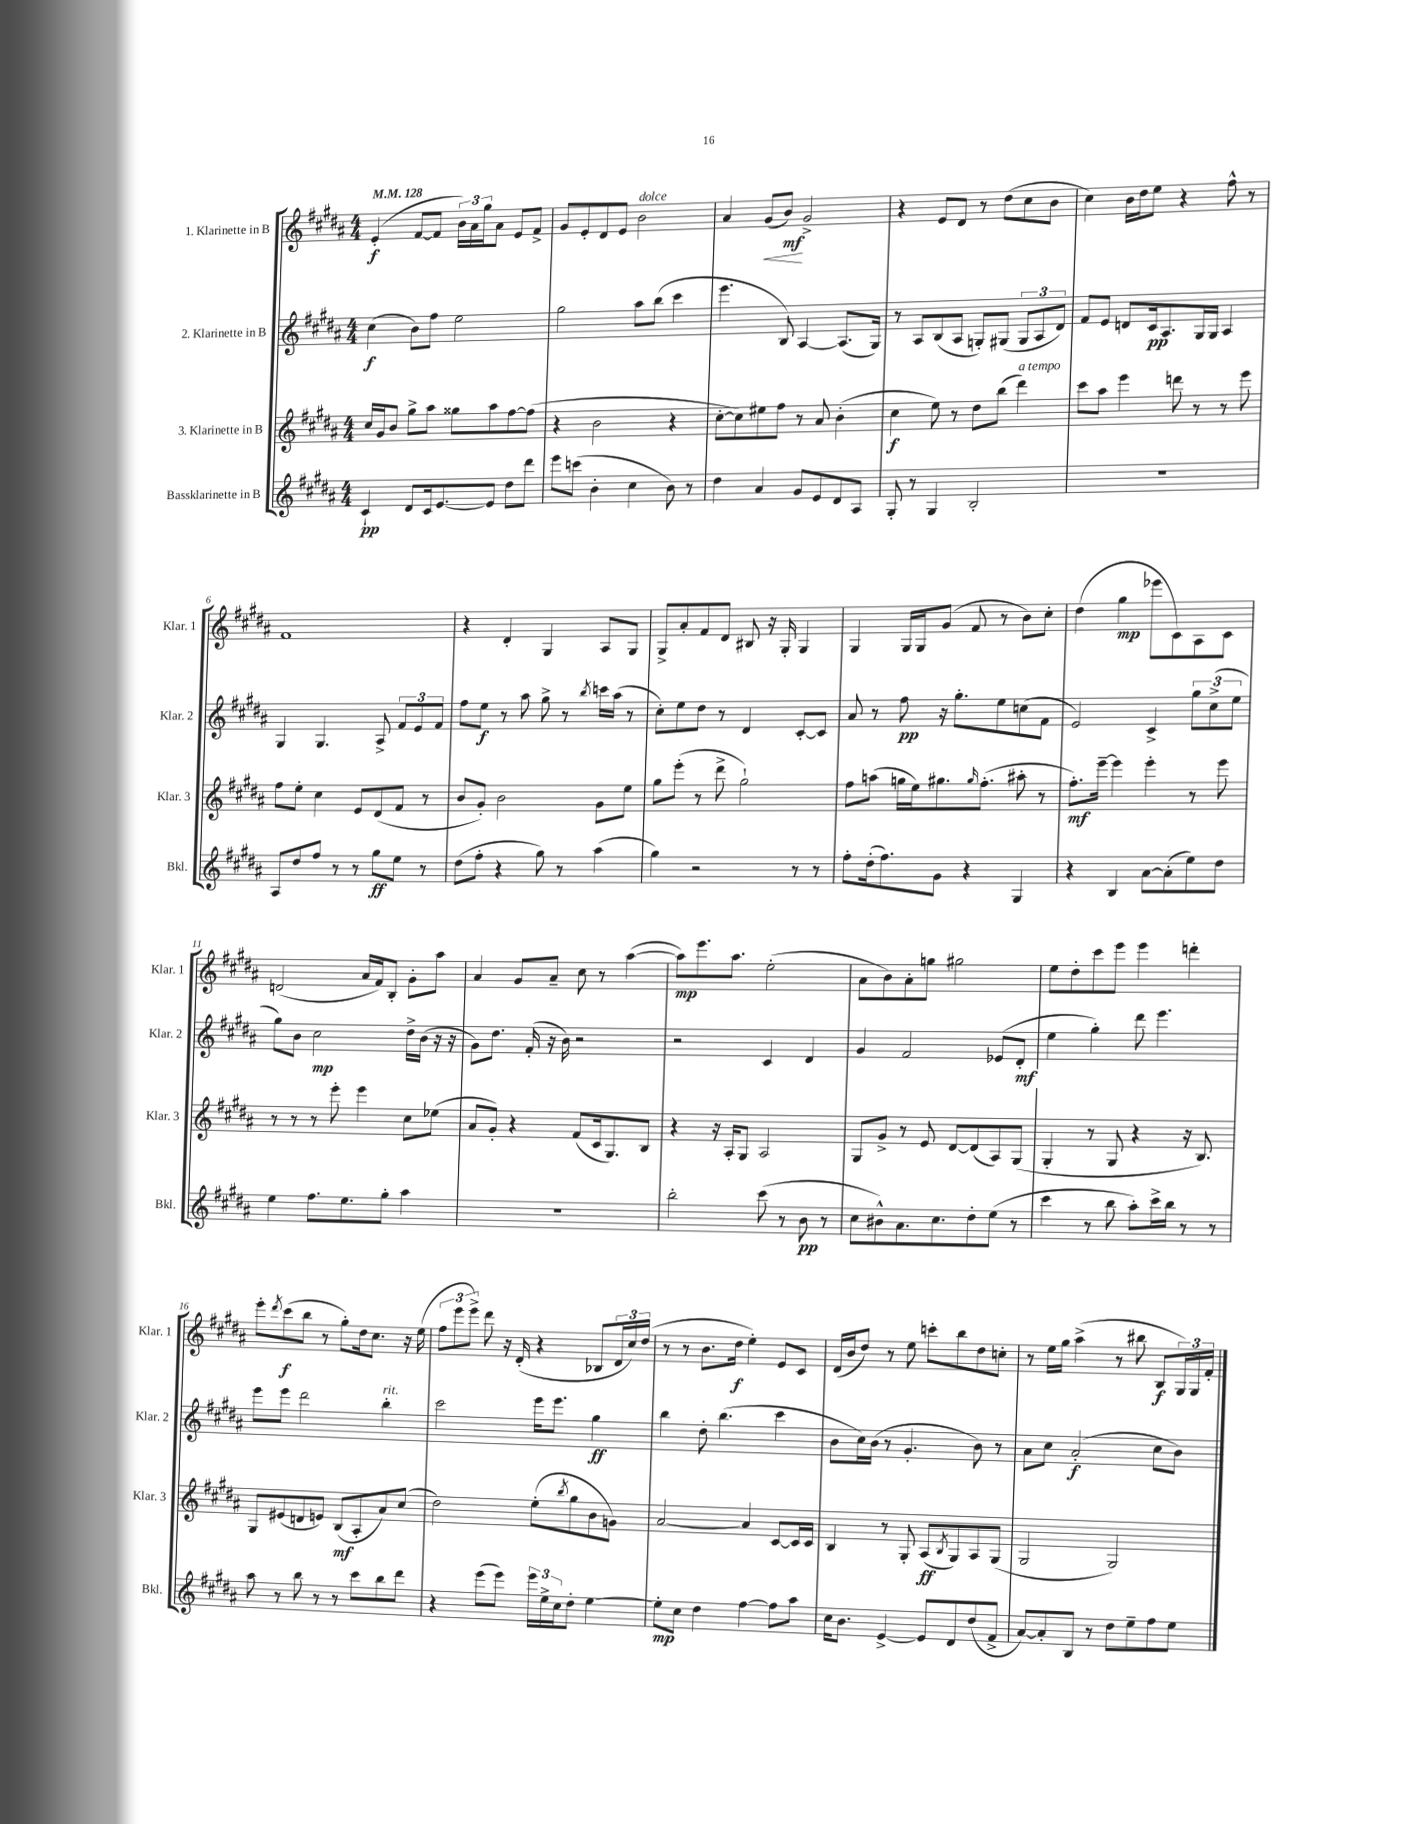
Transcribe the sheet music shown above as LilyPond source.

<<
\new StaffGroup <<
\new Staff = "s0" \with { instrumentName = "1. Klarinette in B" shortInstrumentName = "Klar. 1" } {
    \clef treble \key b \major \numericTimeSignature \time 4/4 \tempo 4 = 128
    e'4-.\f( fis'8~ fis'8 \tuplet 3/2 { b'16) ais'16 gis''16 } ais'8 e'8 fis'8-> |
    gis'8 e'8-. dis'8 e'8 b'2^\markup { \italic "dolce" } |
    ais'4 gis'8\<( b'8\mf\!) gis'2-> |
    r4 e'8 dis'8 r8 dis''8( cis''8 b'8 |
    cis''4) b'16 dis''16 e''8 r4 fis''8-^ r8 |
    fis'1 |
    r4 dis'4-. gis4 ais8 gis8 |
    gis8-> ais'8-. fis'8 dis'8 bis8 r16 gis16-. gis4 |
    gis4 gis16 gis16 gis'8( fis'8 r8 b'8) cis''8-. |
    dis''4( gis''4\mp ees'''8 cis'8) ais8 cis'8 |
    d'2( ais'16 fis'16) b8-. gis'8-. ais''8 |
    ais'4 gis'8 ais'8-- cis''8 r8 ais''4~( |
    ais''8\mp) e'''8. ais''8. e''2-.( |
    ais'8 b'8) ais'8-. g''8 gis''2 |
    e''8 dis''8-. cis'''8 e'''8 e'''4 d'''4-. |
    e'''8-. \acciaccatura { dis'''8 } cis'''8\f( b''8 r8 gis''8-.) dis''16 cis''8. r16 e''16( |
    \tuplet 3/2 { fis''8 e'''8 e'''8->) } dis'''8 r16 dis'16-.( r4 bes8 \tuplet 3/2 { dis'16 cis''16) dis''16( } |
    r8 r8 b'8. dis''16\f e''4-.) e'8 cis'8 |
    dis'16( b'16 dis''8) r8 e''8 c'''8-. b''8 dis''8 c''8-. |
    r8 e''16 gis''16 ais''4->( r8 bis''8 b8\f \tuplet 3/2 { gis16) gis16 fis'16-. } \bar "|." |
}
\new Staff = "s1" \with { instrumentName = "2. Klarinette in B" shortInstrumentName = "Klar. 2" } {
    \clef treble \key b \major \numericTimeSignature \time 4/4
    cis''4\f( b'8) fis''8 e''2 |
    gis''2 ais''8 b''8( cis'''4 |
    e'''4. b8) ais4~ ais8.( gis16) |
    r8 ais8 b8( ais8 g8-.) gis8( \tuplet 3/2 { gis8 ais8 dis'8) } |
    fis'8 e'8 d'8 cis'16\pp ais8. gis16 gis16 ais4 |
    gis4 gis4. ais8-> \tuplet 3/2 { fis'8 e'8 fis'8 } |
    fis''8 e''8\f r8 ais''8 gis''8-> r8 \acciaccatura { b''8 } c'''16 ais''16( r8 |
    cis''8-.) e''8 dis''8 r8 dis'4 cis'8~-. cis'8 |
    ais'8 r8 fis''8\pp r16 gis''8.-. e''8 c''8( fis'8 |
    e'2) cis'4-> \tuplet 3/2 { gis''8 cis''8->( e''8 } |
    gis''8) b'8 cis''2\mp dis''16-> b'16( r16 r16 |
    gis'8) dis''8. fis'16-.( r16 b'16) r2 |
    r2 cis'4 dis'4 |
    gis'4 fis'2 ees'8( dis'8-.\mf |
    e''4 gis''4-.) dis'''8 e'''4. |
    e'''8 e'''8 dis'''2 b''4-.^\markup { \italic "rit." } |
    cis'''2 e'''16 e'''8. gis''4\ff |
    b''4 dis''8-. b''4.( cis'''4 |
    b'8 cis''16) b'16( r8 gis'4.-. b'8) r8 |
    ais'8 cis''8 ais'2-.\f( cis''8 b'8) \bar "|." |
}
\new Staff = "s2" \with { instrumentName = "3. Klarinette in B" shortInstrumentName = "Klar. 3" } {
    \clef treble \key b \major \numericTimeSignature \time 4/4
    cis''16 gis'16 b'8 gis''8-> ais''8 gisis''8 ais''8 fis''8~ fis''8( |
    r4 b'2 r4 |
    cis''8~-. cis''8) eis''8 fis''8 r8 ais'8 b'4-.( |
    cis''4\f e''8) r8 dis''8 b''8( dis'''4^\markup { \italic "a tempo" }) |
    cis'''8 ais''8 e'''4 d'''8 r8 r8 e'''8 |
    fis''8 e''8-. cis''4 e'8 dis'8( fis'8 r8 |
    b'8 gis'8-.) b'2 gis'8 e''8 |
    gis''8 e'''8-.( r8 dis'''8-> gis''2-!) |
    fis''8 a''8( g''16 e''16) gis''8. \grace { gis''16 } fis''8.-.( ais''8-. r8 |
    fis''8.-.\mf) e'''16~-- e'''4 e'''4-. r8 e'''8 |
    r8 r8 r8 e'''8-. e'''4 cis''8 ees''8( |
    ais'8 gis'8-.) r4 fis'8( cis'16 gis8.) b8 |
    r4 r16 ais16-. gis8 ais2 |
    gis8 gis'8-> r8 e'8 dis'8~ dis'8( ais8) gis8( |
    gis4-. r8 gis8 r4 r16 b8.) |
    gis8 eis'8( d'8 e'8) b8\mf( ais8-. ais'8) cis''8( |
    dis''2) e''8-.( \acciaccatura { b''8 } gis''8 b'8 g'8) |
    ais'2~ ais'4 cis'8~ cis'16 cis'16 |
    b4 r8 gis8-. ais8\ff( \acciaccatura { b8 } gis8) ais8 gis8( |
    gis2 gis2) \bar "|." |
}
\new Staff = "s3" \with { instrumentName = "Bassklarinette in B" shortInstrumentName = "Bkl." } {
    \clef treble \key b \major \numericTimeSignature \time 4/4
    cis'4-!\pp dis'8 cis'16 e'8.~ e'8 dis''8 dis'''8 |
    e'''8 c'''8( b'4-. cis''4 b'8) r8 |
    dis''4 ais'4 gis'8 e'8 dis'8 ais8 |
    gis8-. r8 gis4 b2-. |
    r1 |
    ais8 dis''8 fis''8 r8 r8 gis''8\ff e''8 r8 |
    dis''8( fis''8-. r4 gis''8) r8 ais''4( |
    gis''4) r2 r8 r8 |
    fis''8-. dis''16-.( fis''8.) gis'8 r4 gis4 |
    r4 b4 ais'8~ ais'8-.( e''8) dis''8 |
    e''4 fis''8. e''8. gis''8-. ais''4 |
    R1 |
    b''2-. cis'''8( r8 b'8\pp r8 |
    cis''8 bis'8-^) ais'8. cis''8. dis''8-. e''8( r8 |
    cis'''4 r8 b''8 ais''8-.) cis'''16-> b''16 r8 r8 |
    ais''8 r8 b''8 r8 r8 cis'''8 b''8 dis'''8 |
    r4 e'''8( e'''8) \tuplet 3/2 { e'''16 e''16-> cis''16 } dis''8-. e''4~ |
    e''8-.\mp cis''8 dis''4 fis''4~ fis''8 ais''8 |
    cis''16 b'8. e'4~-> e'8 dis'8 dis''8( fis'8-> |
    ais'8~) ais'8-. b8 r8 dis''8 e''8-- fis''8 e''8 \bar "|." |
}
>>
>>
